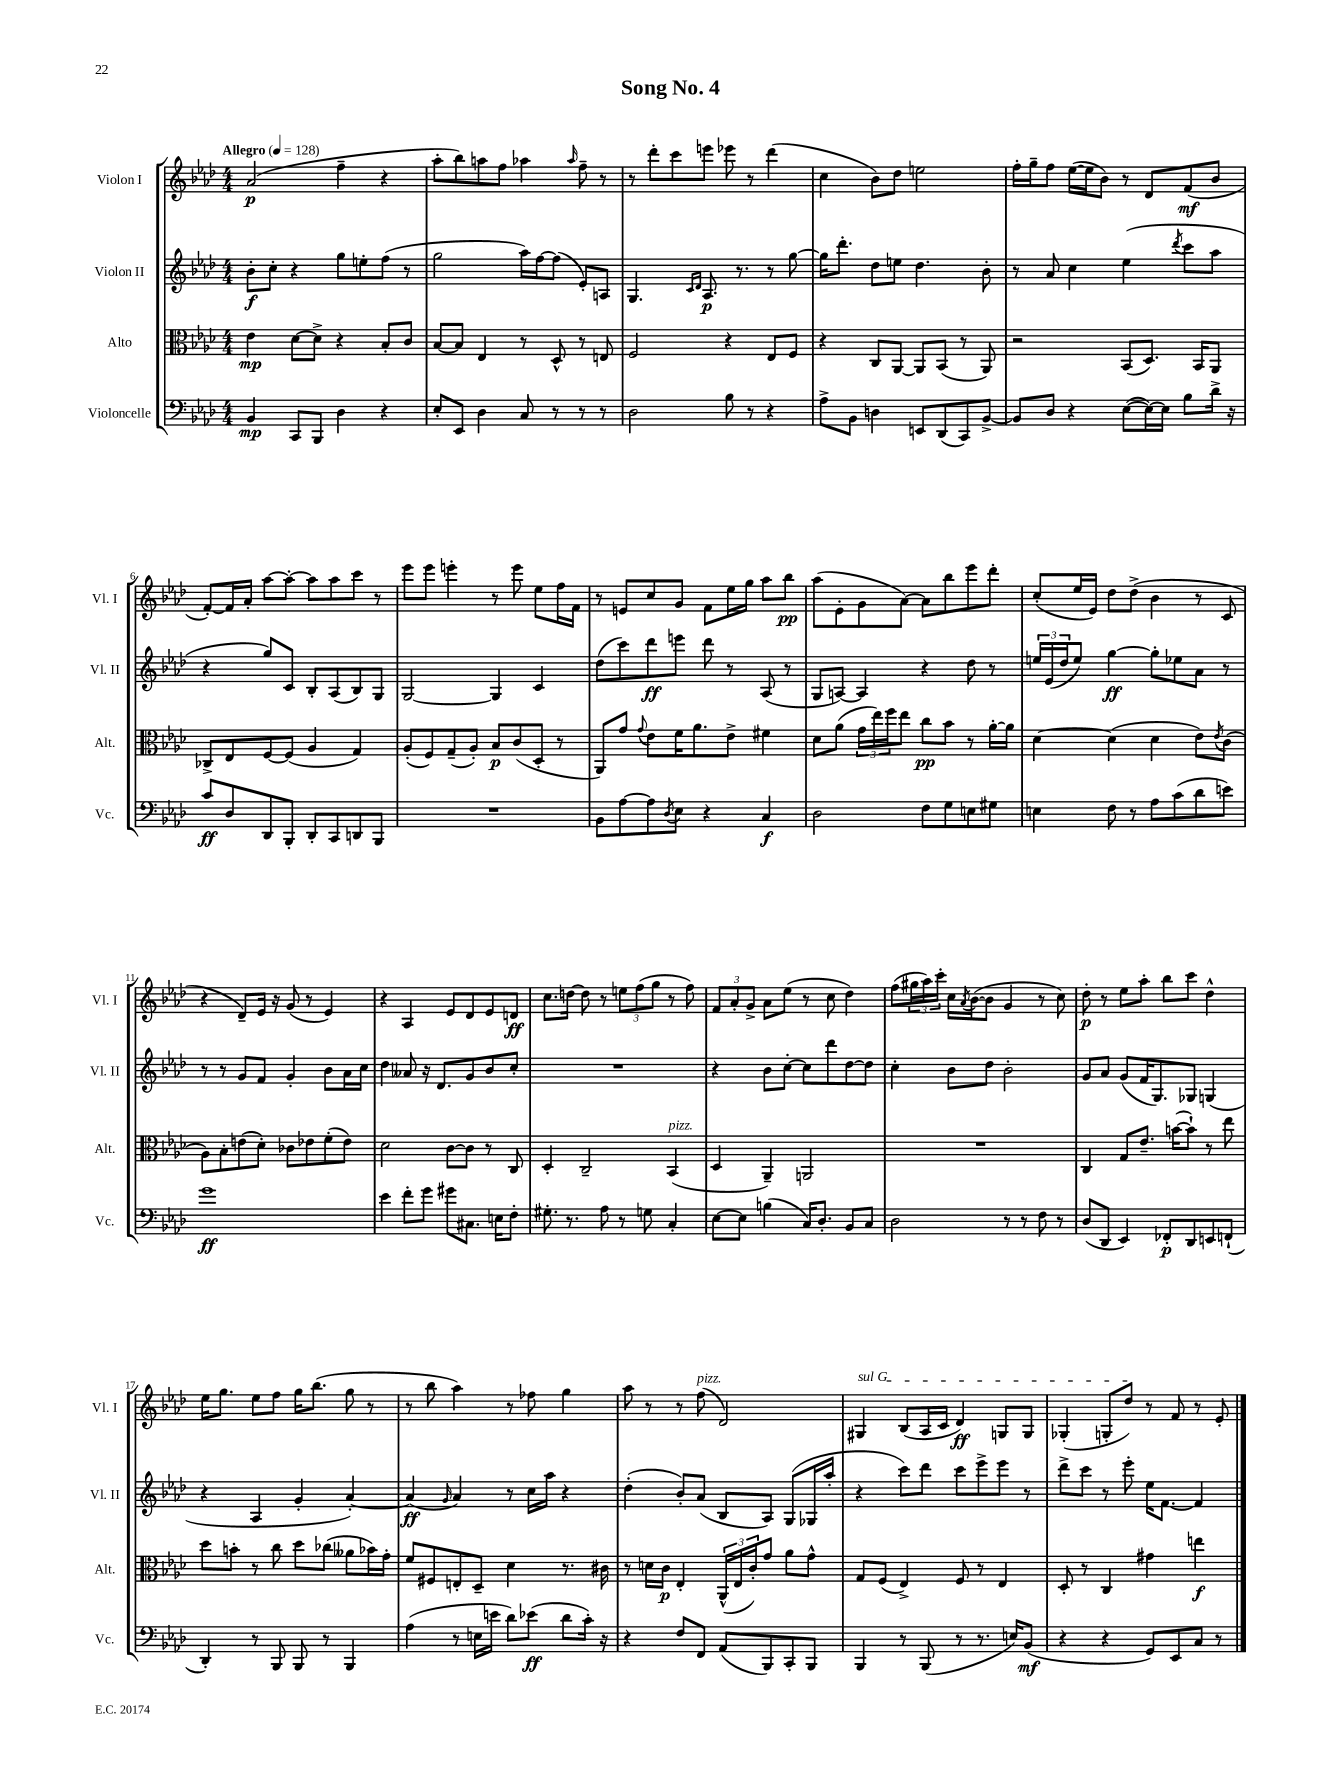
\header { title = "Song No. 4" }
<<
\new StaffGroup <<
\new Staff = "s0" \with { instrumentName = "Violon I" shortInstrumentName = "Vl. I" } {
    \clef treble \key aes \major \numericTimeSignature \time 4/4 \tempo "Allegro" 4 = 128
    aes'2\p( f''4-- r4 |
    aes''8-. bes''8) a''8 f''8 aes''4 \grace { aes''16 } f''8-- r8 |
    r8 des'''8-. c'''8 e'''8 ees'''8 r8 des'''4( |
    c''4 bes'8) des''8 e''2 |
    f''16-. g''16-- f''8 ees''16~( ees''16 bes'8) r8 des'8 f'8\mf( bes'8 |
    f'8~-.) f'16 aes'16-. aes''8~ aes''8~-. aes''8 aes''8 c'''8 r8 |
    ees'''8 ees'''8 e'''4-. r8 e'''8 ees''8 f''16 f'16 |
    r8 e'8 c''8 g'8 f'8 ees''16 g''16 aes''8 bes''8\pp |
    aes''8( ees'8-. g'8 aes'8~) aes'8 bes''8 ees'''8 des'''8-. |
    c''8-.( ees''16 ees'16) des''8 des''8->( bes'4 r8 c'8 |
    r4 des'8--) ees'16 r16 g'8( r8 ees'4) |
    r4 aes4 ees'8 des'8 ees'8 d'8\ff |
    c''8. d''16~ d''8 r8 \tuplet 3/2 { e''8 f''8( g''8 } r8 f''8) |
    \tuplet 3/2 { f'8 aes'8-. g'8-> } aes'8 ees''8( r8 c''8 des''4) |
    f''8( \tuplet 3/2 { gis''16 aes''16) c'''16-. } c''16 \acciaccatura { aes'8 } bes'16~( bes'8 g'4 r8 c''8) |
    des''8-.\p r8 ees''8 aes''8-. bes''8 c'''8 des''4-^ |
    ees''16 g''8. ees''8 f''8 g''16 bes''8.( g''8 r8 |
    r8 bes''8 aes''4) r8 fes''8 g''4 |
    aes''8 r8 r8 f''8^\markup { \italic "pizz." }( des'2) |
    \once \override TextSpanner.bound-details.left.text = \markup { \italic "sul G" } gis4\startTextSpan bes8( aes16 c'16 des'4\ff) g8 g8 |
    ges4-.( g8-. des''8\stopTextSpan) r8 f'8 r8 ees'8-. \bar "|." |
}
\new Staff = "s1" \with { instrumentName = "Violon II" shortInstrumentName = "Vl. II" } {
    \clef treble \key aes \major \numericTimeSignature \time 4/4
    bes'8-.\f c''8-. r4 g''8 e''8-. f''8( r8 |
    g''2 aes''16) f''16~ f''8( ees'8-.) a8 |
    g4. \grace { c'16 des'16 } aes8.\p r8. r8 g''8~ |
    g''16 des'''8.-. des''8 e''8 des''4. bes'8-. |
    r8 aes'8 c''4 ees''4( \acciaccatura { des'''8 } c'''8 aes''8 |
    r4 g''8) c'8 bes8-. aes8( bes8) g8 |
    g2~ g4 c'4 |
    des''8( c'''8) des'''8\ff e'''8 des'''8 r8 aes8( r8 |
    g8 a8~) a4 r4 des''8 r8 |
    \tuplet 3/2 { e''16 ees'16( des''16 } e''8) g''4~\ff g''8-. ees''8 aes'8 r8 |
    r8 r8 g'8 f'8 g'4-. bes'8 aes'16 c''16 |
    des''4 aeses'8 r16 des'8. g'8 bes'8 c''8-. |
    R1 |
    r4 bes'8 c''8~-. c''8 des'''8 des''8~ des''8 |
    c''4-. bes'8 des''8 bes'2-. |
    g'8 aes'8 g'8( f'16 g8.) ges8 g4( |
    r4 aes4 g'4-. aes'4~-.) |
    aes'4\ff( \grace { g'16 } aes'4) r8 c''16 aes''16 r4 |
    des''4-.( bes'8-.) aes'8( bes8 aes8) g8( ges16 aes''16-. |
    r4 c'''8) des'''8 c'''8 ees'''8-> ees'''8 r8 |
    des'''8-> c'''8 r8 ees'''8-. ees''16 f'8.~ f'4 \bar "|." |
}
\new Staff = "s2" \with { instrumentName = "Alto" shortInstrumentName = "Alt." } {
    \clef alto \key aes \major \numericTimeSignature \time 4/4
    ees'4\mp des'8~ des'8-> r4 bes8-. c'8 |
    bes8~ bes8 ees4 r8 des8-^ r8 e8 |
    f2 r4 ees8 f8 |
    r4 c8 aes,8~ aes,8 bes,8( r8 aes,8) |
    r2 bes,8( des8.) bes,16 aes,8 |
    ces8-> ees8 f8~ f8( aes4 g4) |
    aes8-.( f8) g8--( aes8-.) bes8\p c'8( des8-. r8 |
    aes,8) g'8 \appoggiatura { g'8 } ees'8 f'16 aes'8. ees'8-> fis'4 |
    des'8 aes'8( \tuplet 3/2 { g'16 ees''16) f''16 } ees''8 c''8\pp bes'8 r8 aes'16~-. aes'16 |
    des'4~ des'4( des'4 ees'8) \acciaccatura { ees'8 } c'8( |
    aes8) bes8-. e'8( des'8-.) ces'8 ees'8 f'8-.( ees'8) |
    des'2 c'8~ c'8 r8 c8 |
    des4-. c2-- bes,4^\markup { \italic "pizz." }( |
    des4 aes,4--) a,2 |
    R1 |
    c4 g8 ees'8.-- b'16~( b'8-!) r8 ees''8 |
    des''8 b'8-. r8 c''8 des''8 ces''8( aeses'8 bes'16) g'16-. |
    f'8 fis8 e8-. des8-- des'4 r8. cis'16 |
    r8 d'16 c'16\p ees4-. \tuplet 3/2 { aes,16-^( ees16 c'16-.) } g'8 aes'8 g'8-^ |
    g8 f8( ees4->) f8 r8 ees4 |
    des8-. r8 c4 gis'4 e''4\f \bar "|." |
}
\new Staff = "s3" \with { instrumentName = "Violoncelle" shortInstrumentName = "Vc." } {
    \clef bass \key aes \major \numericTimeSignature \time 4/4
    bes,4\mp c,8 bes,,8 des4 r4 |
    ees8-. ees,8 des4 c8 r8 r8 r8 |
    des2 bes8 r8 r4 |
    aes8-> bes,8 d4 e,8 des,8( c,8) bes,8~-> |
    bes,8 des8 r4 ees8~( ees16~) ees16 bes8 des'16-> r16 |
    c'8\ff des8 des,8 bes,,8-. des,8-. c,8 d,8 bes,,8 |
    R1 |
    bes,8 aes8~ aes8 \acciaccatura { des8 } ees8 r4 c4\f |
    des2 f8 g8 e8 gis8 |
    e4 f8 r8 aes8 c'8( des'8 e'8) |
    g'1\ff |
    ees'4 f'8-. g'8 gis'8 cis8. e16 f8-. |
    gis8.-. r8. aes8 r8 g8 c4-. |
    ees8~ ees8 b4( c16) des8.-. bes,8 c8 |
    des2 r8 r8 f8 r8 |
    des8( des,8 ees,4) fes,8-.\p des,8 e,8 f,8-!( |
    des,4-.) r8 bes,,8 bes,,8 r8 bes,,4 |
    aes4( r8 e16 e'16 des'8) ees'8\ff( des'8 c'16-.) r16 |
    r4 f8 f,8 aes,8( bes,,8) c,8-. bes,,8 |
    bes,,4 r8 bes,,8( r8 r8. e16) bes,8\mf( |
    r4 r4 g,8) ees,8 c8 r8 \bar "|." |
}
>>
>>
